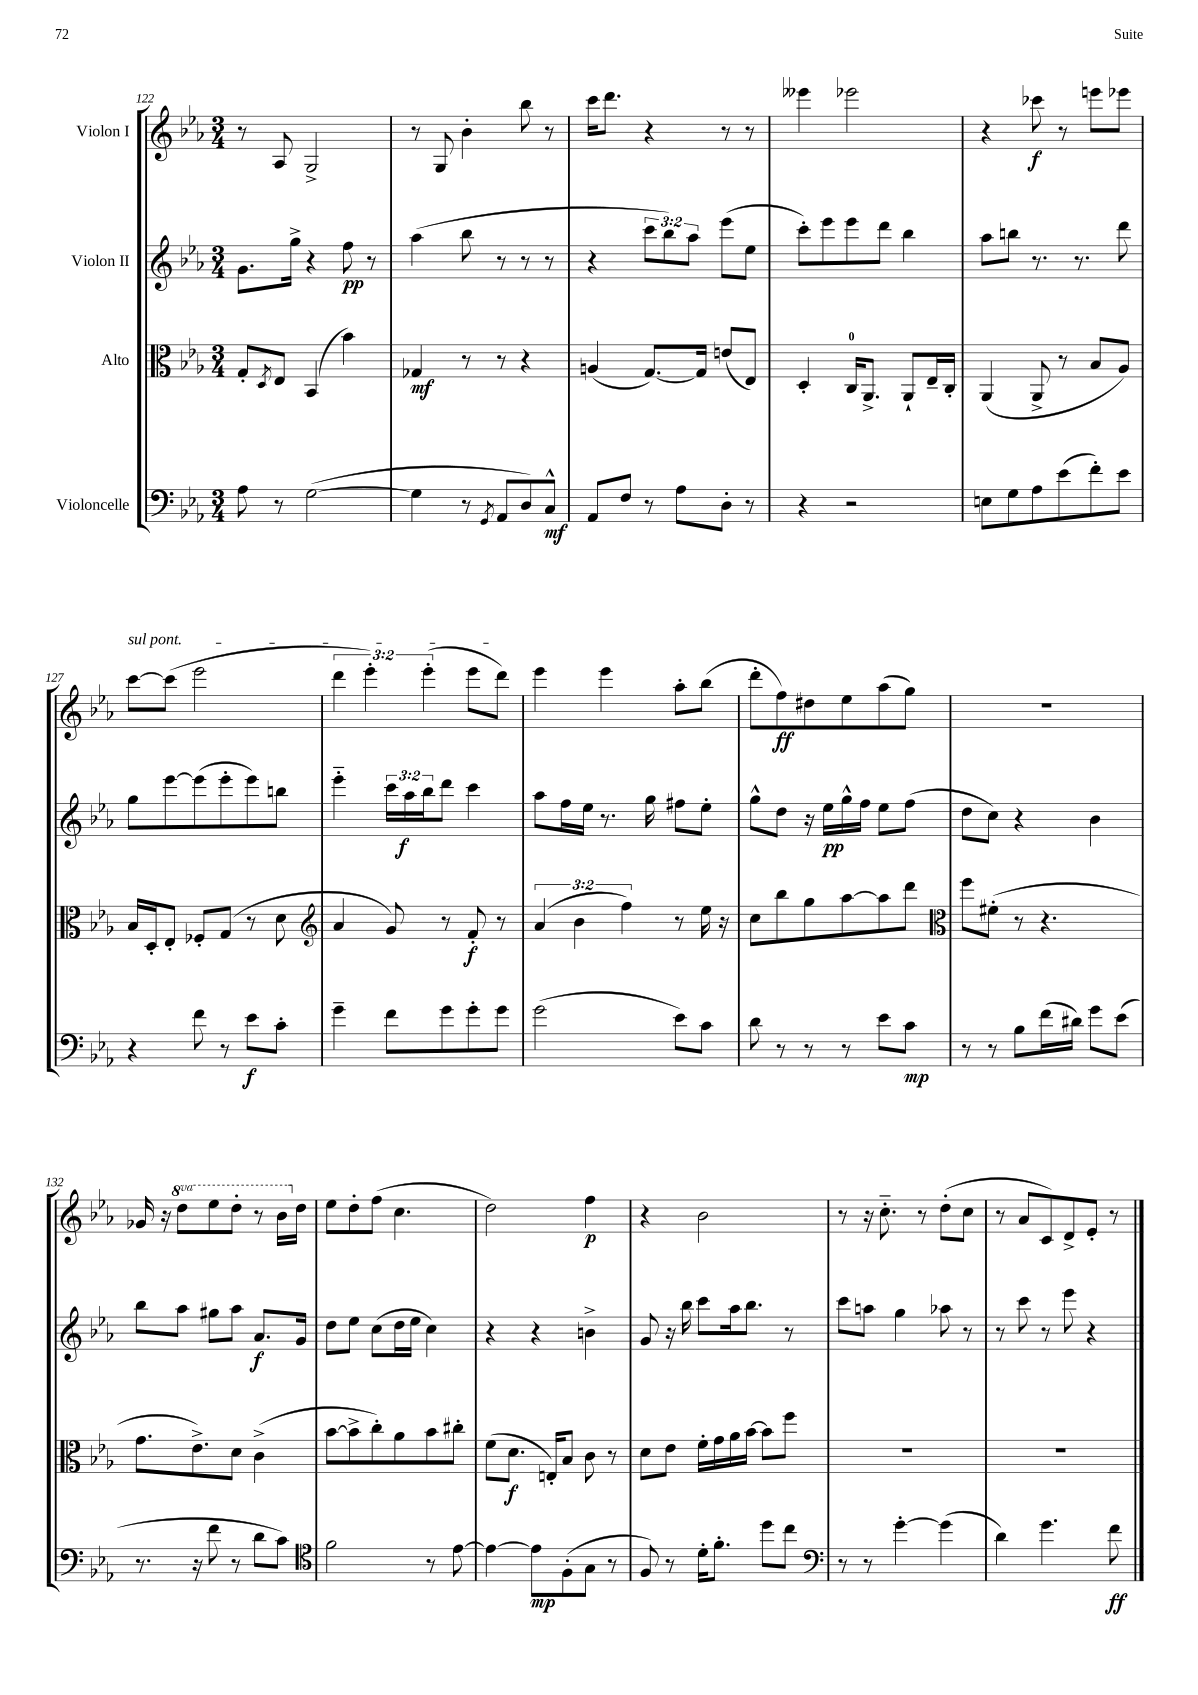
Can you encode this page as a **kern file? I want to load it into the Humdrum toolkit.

**kern	**kern	**kern	**kern
*staff4	*staff3	*staff2	*staff1
*clefF4	*clefC3	*clefG2	*clefG2
*k[b-e-a-]	*k[b-e-a-]	*k[b-e-a-]	*k[b-e-a-]
*M3/4	*M3/4	*M3/4	*M3/4
8A-	8G'	8.g	8r
.	8qD	.	.
8r	8E-	.	8A-
.	.	16gg^	.
([2G	(4BB-	4r	2G^
.	4b-)	8ff	.
.	.	8r	.
=	=	=	=
4G]	4G-	(4aa-	8r
.	.	.	8G
8r	8r	8bb-	4b-'
8qGG	.	.	.
8AA-	8r	8r	.
8D)	4r	8r	8bb-
8C^^	.	8r	8r
=	=	=	=
8AA-	(4A	4r	16ccc
.	.	.	8.ddd
8F	.	.	.
8r	[8.G)	12ccc	4r
.	.	12bb-)	.
8A-	.	.	.
.	.	12aa-	.
.	16G]	.	.
8D'	(8e	(8eee-	8r
8r	8E-)	8ee-	8r
=	=	=	=
4r	4D'	8ccc')	4eee--
.	.	8eee-	.
2r	16C	8eee-	2eee-
.	8.AA-^	.	.
.	.	8ddd	.
.	8AA-`	4bb-	.
.	16E-~	.	.
.	16C'	.	.
=	=	=	=
8E	(4AA-	8aa-	4r
8G	.	8bb	.
8A-	8AA-^	8.r	8ccc-
(8e-	8r	.	8r
.	.	8.r	.
8f')	8B-	.	8eee
8e-	8A-)	8ddd	8eee-
=	=	=	=
4r	16B-	8gg	[8ccc
.	16D'	.	.
.	8E-'	[8eee-	(8ccc]
8f	8F-'	(8eee-]	2eee-
8r	(8G	8eee-'	.
8e-	8r	8eee-)	.
8c'	8d	8bb	.
=	=	=	=
*	*clefG2	*	*
4g~	4a-	4eee-'~	6ddd
.	.	.	6eee-')
8f	8g)	24ccc	.
.	.	24aa-	.
.	.	24bb-	(6eee-'
8g	8r	8ddd	.
8g'	8f'	4ccc	8eee-
8g	8r	.	8ddd)
=	=	=	=
(2g	(6a-	8aa-	4eee-
.	.	16ff	.
.	6b-	.	.
.	.	16ee-	.
.	.	8.r	4eee-
.	6ff)	.	.
.	.	16gg	.
8e-)	8r	8ff#	8aa-'
8c	16ee-	8ee-'	(8bb-
.	16r	.	.
=	=	=	=
8d	8cc	8gg^^	8ddd'
8r	8bb-	8dd	8ff)
8r	8gg	16r	8dd#
.	.	16ee-	.
8r	[8aa-	16gg^^	8ee-
.	.	16ff	.
8e-	8aa-]	8ee-	(8aa-
8c	8ddd	(8ff	8gg)
=	=	=	=
*	*clefC3	*	*
8r	8ff	8dd	2.r
8r	(8f#'	8cc)	.
8B-	8r	4r	.
(16f	4.r	.	.
16d#)	.	.	.
8g	.	4b-	.
(8e-	.	.	.
=	=	=	=
8.r	8.g	8bb-	16g-
.	.	.	16r
.	.	8aa-	8ddd
16r	8.e-^)	.	.
8f	.	8gg#	8eee-
8r	8d	8aa-	8ddd'
8d	(4c^	8.a-	8r
8c)	.	.	16bb-
.	.	16g	16dd
=	=	=	=
*clefC4	*	*	*
2f	[8b-	8dd	8ee-
.	8b-^]	8ee-	8dd'
.	8cc')	(8cc	(8ff
.	8a-	16dd	4.cc
.	.	16ee-	.
8r	8b-	4cc)	.
[8e-	8cc#'	.	.
=	=	=	=
4e-_	(8f	4r	2dd)
.	8.d	.	.
8e-]	.	4r	.
.	16E')	.	.
(8F'	8B-	.	.
8G	8c	4b^	4ff
8r	8r	.	.
=	=	=	=
8F)	8d	8g	4r
8r	8e-	16r	.
.	.	16bb-	.
16d'	16f'	8ccc	2b-
8.f'	16g	.	.
.	16a-	16aa-	.
.	[16b-	8.bb-	.
8dd	8b-]	.	.
8cc	8ff	8r	.
=	=	=	=
*clefF4	*	*	*
8r	2.r	8ccc	8r
8r	.	8aa	16r
.	.	.	8.cc'~
[4g'	.	4gg	.
.	.	.	8r
(4g]	.	8aa-	(8dd'
.	.	8r	8cc
=	=	=	=
4d)	2.r	8r	8r
.	.	8ccc	8a-
4.g	.	8r	8c)
.	.	8eee-	8d^
.	.	4r	8e-'
8f	.	.	8r
==	==	==	==
*-	*-	*-	*-
